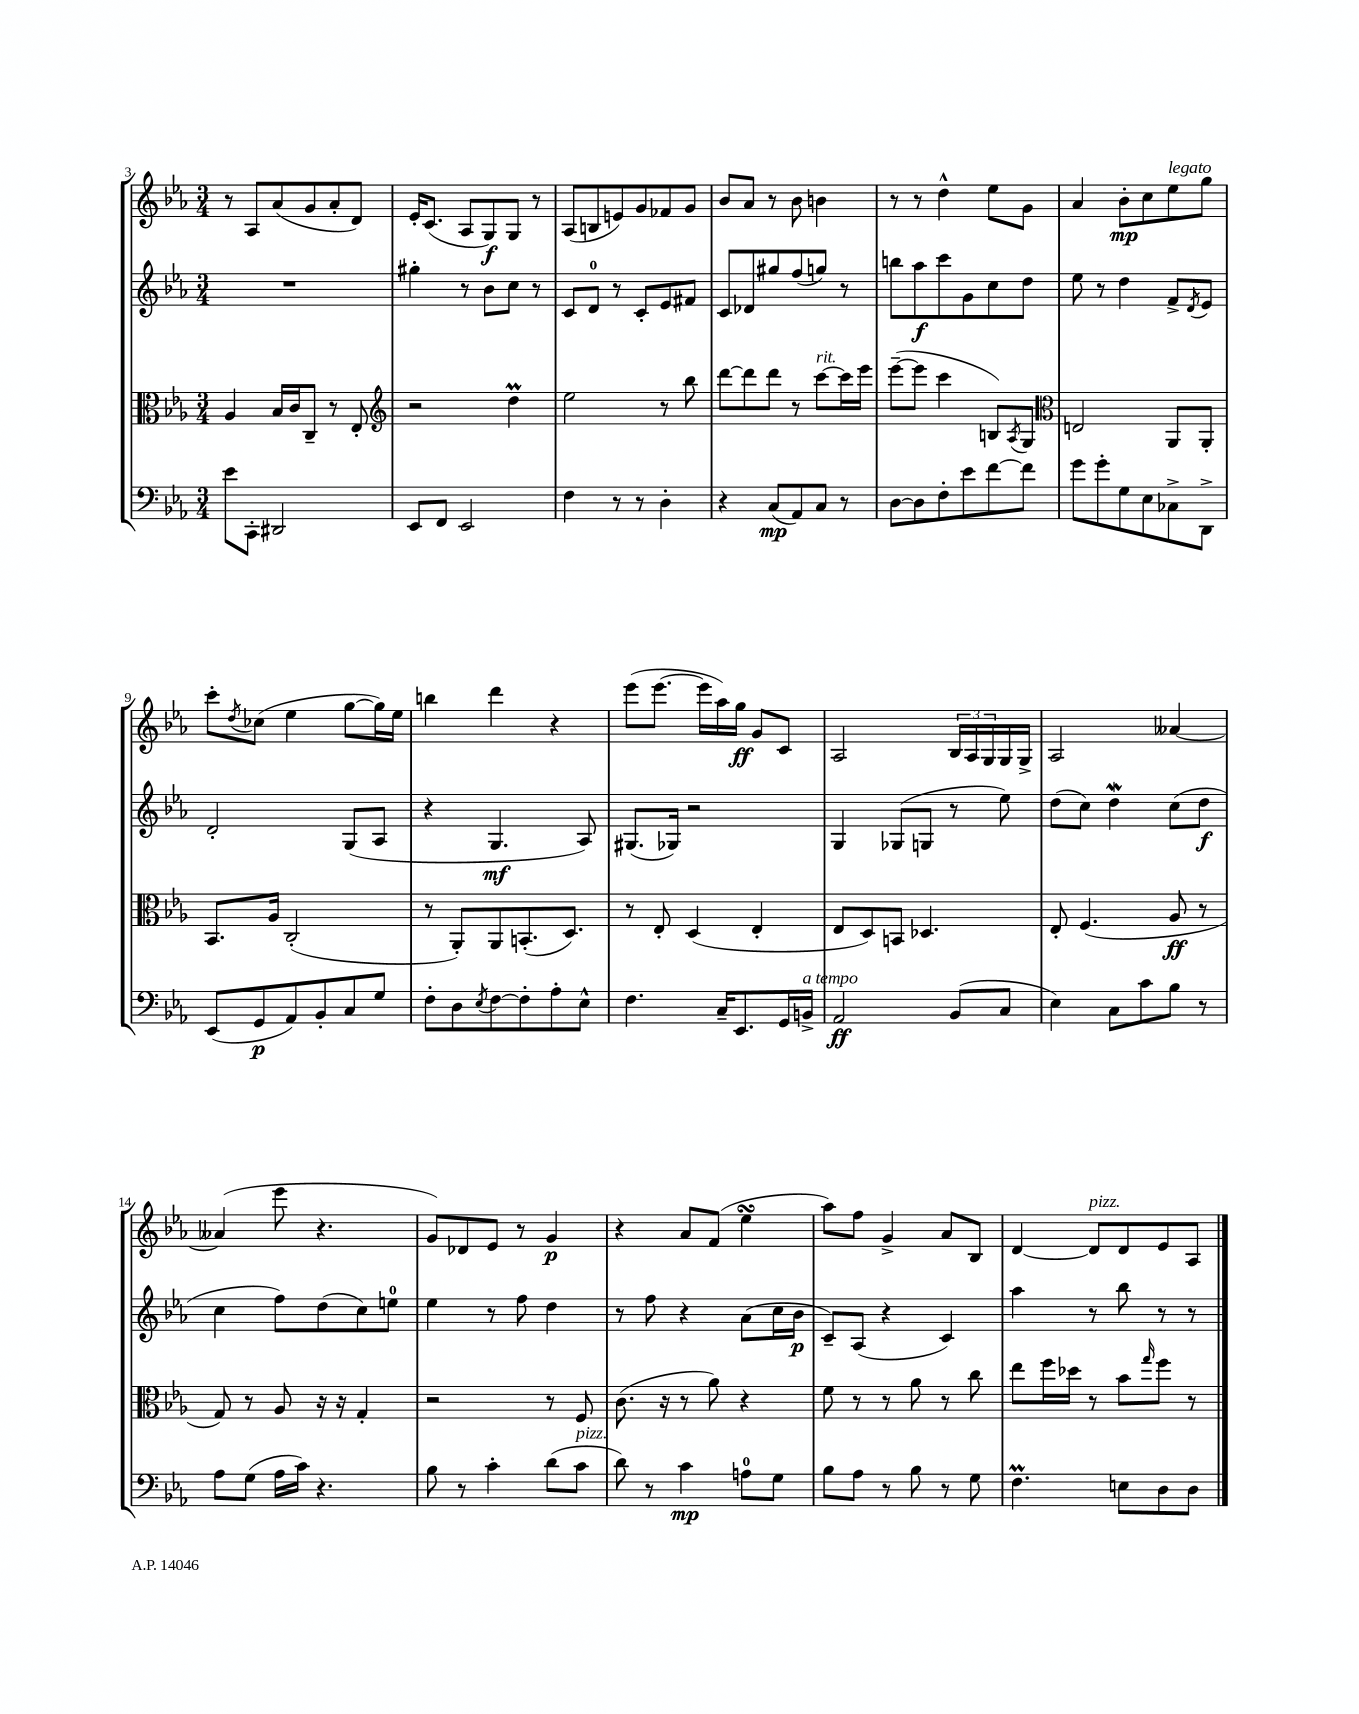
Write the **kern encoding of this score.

**kern	**kern	**kern	**kern
*staff4	*staff3	*staff2	*staff1
*clefF4	*clefC3	*clefG2	*clefG2
*k[b-e-a-]	*k[b-e-a-]	*k[b-e-a-]	*k[b-e-a-]
*M3/4	*M3/4	*M3/4	*M3/4
8e-\L	4A-/	2.r	8r
8CC'\J	.	.	8A-/L
2DD#/	16B-/LL	.	(8a-/
.	16c/J	.	.
.	8C~/J	.	8g/
.	8r	.	8a-'/
.	8E-'/	.	8d/J)
=	=	=	=
*	*clefG2	*	*
8EE-/L	2r	4gg#'\	16e-'/LK
.	.	.	(8.c/J
8FF/J	.	.	.
2EE-/	.	8r	8A-/L
.	.	8b-\L	8G/)
.	4dd\	8cc\J	8G/J
.	.	8r	8r
=	=	=	=
4F\	2ee-\	8c/L	(8A-/L
.	.	8d/J	8B/
8r	.	8r	8e/)
8r	.	8c'/L	8g/
4D'\	8r	8e-/	8f-/
.	8bb-\	8f#/J	8g/J
=	=	=	=
4r	[8ddd\L	8c/L	8b-/L
.	8ddd\]	8d-/	8a-/J
(8C/L	8ddd\J	8gg#/	8r
8AA-/)	8r	(8ff/	8b-\
8C/J	[8ccc\L	8gg/J)	4b\
8r	16ccc\]L	8r	.
.	16eee-\JJ	.	.
=	=	=	=
[8D\L	([8eee-~\L	8bb\L	8r
8D\]	8eee-\]J	8aa-\	8r
8F'\	4ccc\	8ccc\	4dd^^\
8e-\	.	8g\	.
[8f\	8B/L)	8cc\	8ee-\L
.	8qA-/	.	.
8f\]J	8G/J	8dd\J	8g\J
=	=	=	=
*	*clefC3	*	*
8g\L	2E/	8ee-\	4a-/
8g'\	.	8r	.
8G\	.	4dd\	8b-'\L
8E-\	.	.	8cc\
8C-^\	8AA-/L	8f^/L	8ee-\
.	.	8qd/	.
8DD^\J	8AA-'/J	8e-/J	8gg\J
=	=	=	=
(8EE-/L	8.BB-/L	2d'/	8ccc'\L
.	.	.	8qdd/
8GG/	.	.	(8cc-\J
.	16A-/Jk	.	.
8AA-/)	(2C'/	.	4ee-\
8BB-'/	.	.	.
8C/	.	(8G/L	[8gg\L
8G/J	.	8A-/J	16gg\]L)
.	.	.	16ee-\JJ
=	=	=	=
8F'\L	8r	4r	4bb\
8D\	8AA-'/L)	.	.
8qE-/	.	.	.
[8F\	8AA-/	4.G/	4ddd\
8F'\]	(8.BB'/	.	.
8A-'\	.	.	4r
.	8.D/J)	.	.
8E-^^\J	.	8A-/)	.
=	=	=	=
4.F\	8r	(8.G#/L	(8eee-\L
.	8E-'/	.	[8.eee-\J
.	.	16G-/Jk)	.
.	(4D/	2r	.
.	.	.	16eee-\]LL
16C~/LK	.	.	16aa-\)
8.EE-/	.	.	16gg\JJ
.	4E-'/	.	8g/L
16GG/L	.	.	8c/J
16BB^/JJ	.	.	.
=	=	=	=
2AA-/	8E-/L	4G/	2A-/
.	8D/)	.	.
.	8BB/J	(8G-/L	.
.	4.D-/	8G/J	.
(8BB-/L	.	8r	24B-/LL
.	.	.	24A-/
.	.	.	24G/
8C/J	.	8ee-\)	16G/
.	.	.	16G^/JJ
=	=	=	=
4E-\)	8E-'/	(8dd\L	2A-/
.	(4.F/	8cc\J)	.
8C\L	.	4dd\	.
8c\	.	.	.
8B-\J	8A-/	(8cc\L	[4a--/
8r	8r	8dd\J	.
=	=	=	=
8A-\L	8G/)	4cc\	(4a--/]
(8G\J	8r	.	.
16A-\LL	8A-/	8ff\L)	8eee-\
16c\JJ)	.	.	.
4.r	16r	(8dd\	4.r
.	16r	.	.
.	4G'/	8cc\)	.
.	.	8ee\J	.
=	=	=	=
8B-\	2r	4ee-\	8g/L)
8r	.	.	8d-/
4c'\	.	8r	8e-/J
.	.	8ff\	8r
(8d\L	8r	4dd\	4g/
8c\J	8F/	.	.
=	=	=	=
8d\)	(8.c\	8r	4r
8r	.	8ff\	.
.	16r	.	.
4c\	8r	4r	8a-/L
.	8a-\)	.	(8f/J
8A\L	4r	(8a-\L	4ee-\
8G\J	.	16cc\L	.
.	.	16b-\JJ	.
=	=	=	=
8B-\L	8f\	8c~/L)	8aa-\L)
8A-\J	8r	(8A-/J	8ff\J
8r	8r	4r	4g^/
8B-\	8a-\	.	.
8r	8r	4c/)	8a-/L
8G\	8cc\	.	8B-/J
=	=	=	=
4.F\	8ee-\L	4aa-\	[4d/
.	16ff\L	.	.
.	16dd-\JJ	.	.
.	8r	8r	8d/]L
8E\L	8b-\L	8bb-\	8d/
.	16qqgg/	.	.
8D\	8ff\J	8r	8e-/
8D\J	8r	8r	8A-/J
==	==	==	==
*-	*-	*-	*-
